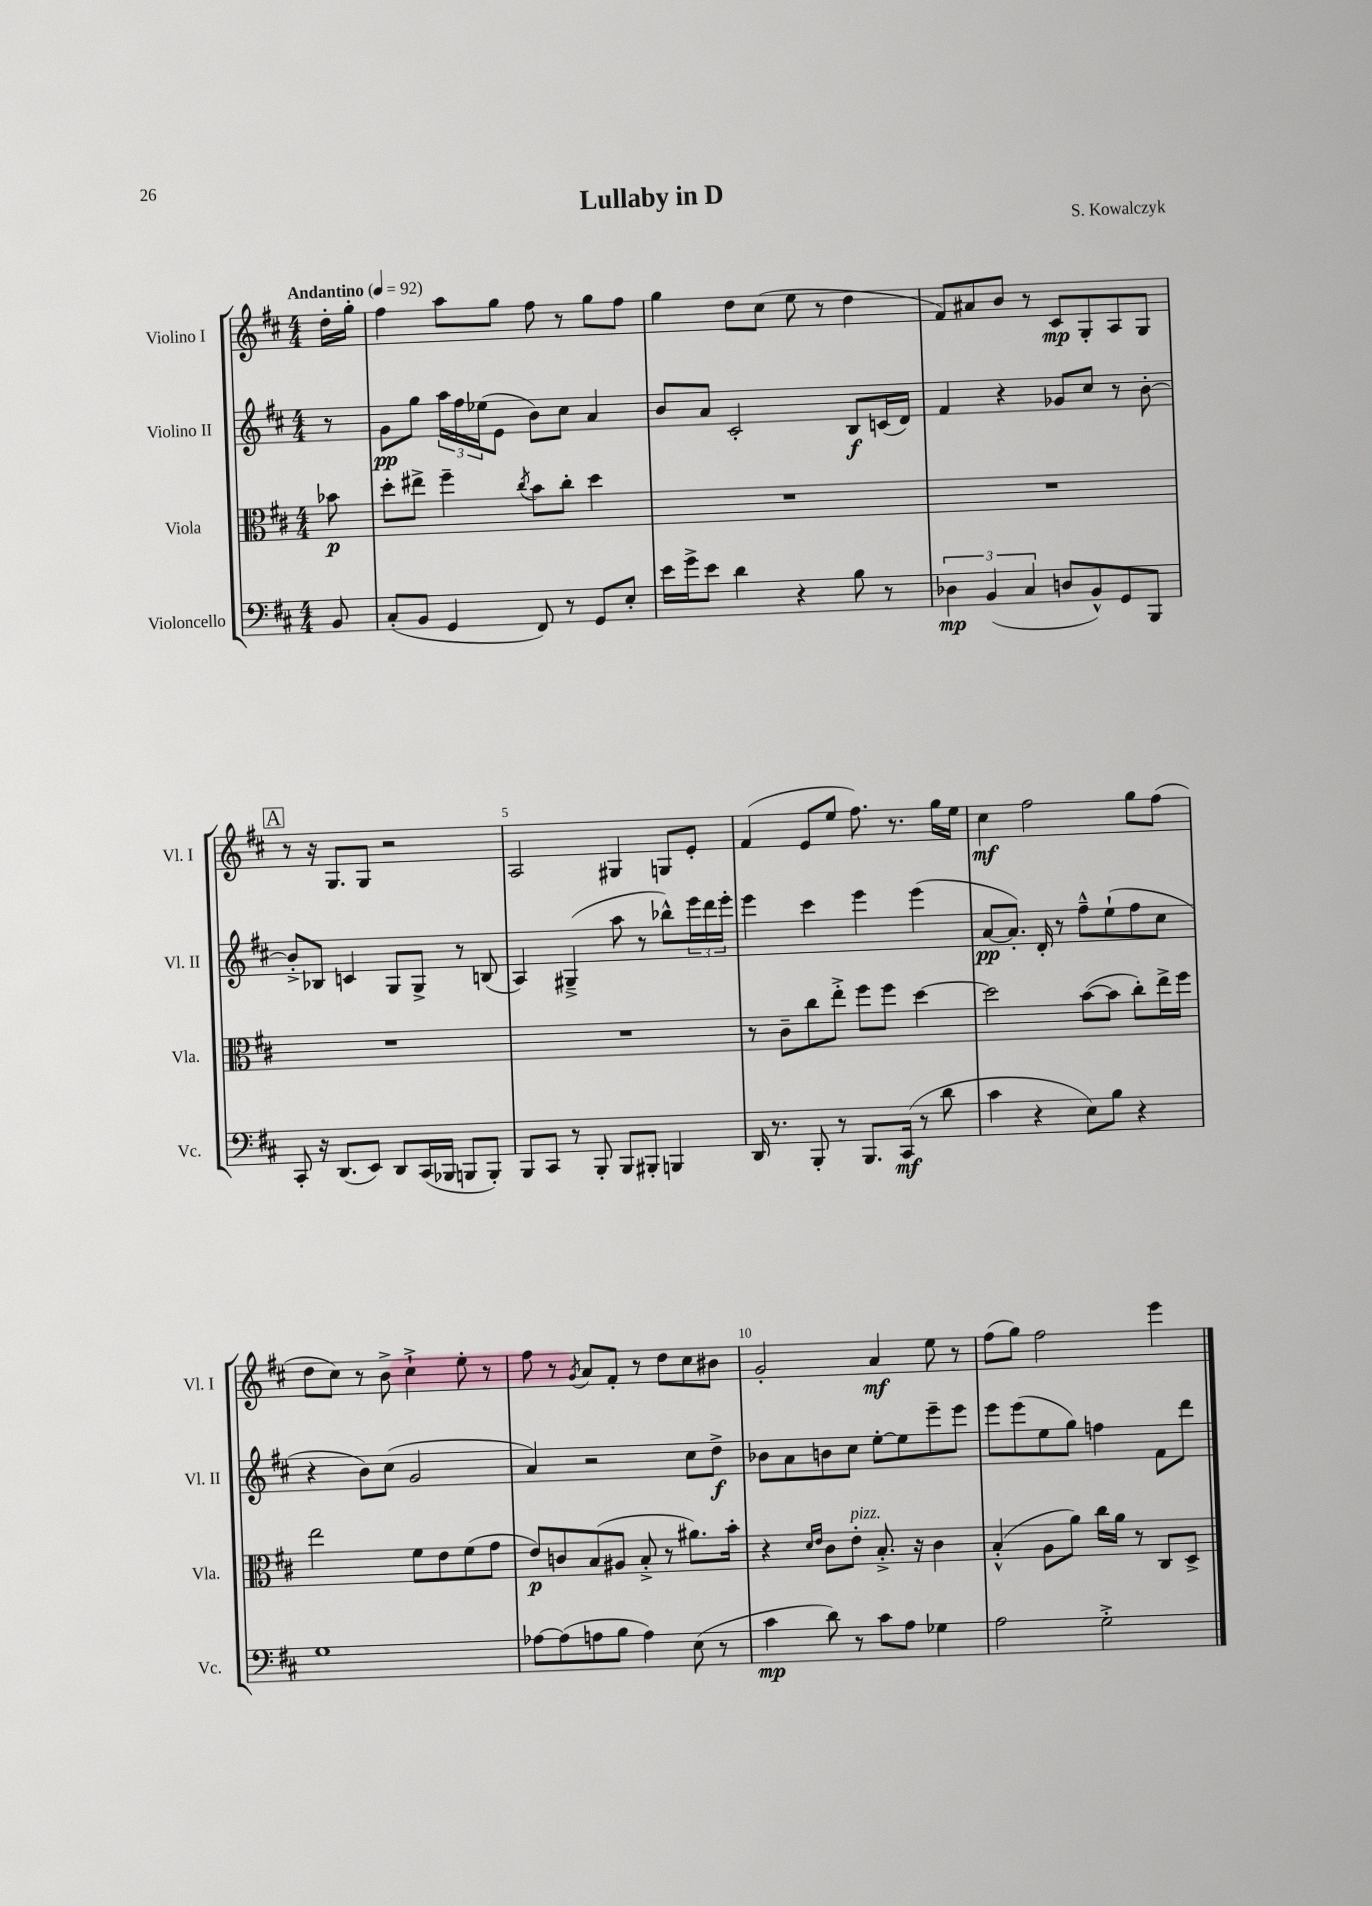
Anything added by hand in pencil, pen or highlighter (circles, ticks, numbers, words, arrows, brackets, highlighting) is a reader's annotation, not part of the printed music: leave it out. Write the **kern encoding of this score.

**kern	**kern	**kern	**kern
*staff4	*staff3	*staff2	*staff1
*clefF4	*clefC3	*clefG2	*clefG2
*k[f#c#]	*k[f#c#]	*k[f#c#]	*k[f#c#]
*M4/4	*M4/4	*M4/4	*M4/4
*MM92	*MM92	*MM92	*MM92
8BB	8b-	8r	16dd'
.	.	.	16gg'
=	=	=	=
(8C#'	8dd'	8g	4ff#
8BB	8ee#^	8gg	.
4GG	4ff#~	24aa	8aa
.	.	24ff#	.
.	.	(24ee-	.
.	.	8e	8gg
.	8qcc#	.	.
8FF#)	8b	8b)	8ff#
8r	8cc#'	8cc#	8r
8GG	4dd	4a	8gg
8E'	.	.	8ff#
=	=	=	=
16e	1r	8b	4gg
16g^	.	.	.
8e	.	8a	.
4d	.	2c#'	8dd
.	.	.	(8cc#
4r	.	.	8ee
.	.	.	8r
8B	.	8B	4dd
8r	.	(16c	.
.	.	16d)	.
=	=	=	=
6D-	1r	4f#	8f#)
.	.	.	8a#
(6BB	.	.	.
.	.	4r	8b
6C#	.	.	.
.	.	.	8r
8D	.	8g-	8c#
8BB^^)	.	8cc#	8G'
8GG	.	8r	8A
8BBB	.	[8b'	8G
=	=	=	=
8CC#'	1r	8b'^]	8r
16r	.	8B-	16r
(8.DD	.	.	8.G
.	.	4c	.
8EE)	.	.	8G
8DD	.	8G	2r
(16CC#	.	8G^	.
16BBB-	.	.	.
8BBB	.	8r	.
8BBB')	.	(8B	.
=	=	=	=
8BBB	1r	4A)	2A
8CC#	.	.	.
8r	.	(4G#~^	.
8BBB'	.	.	.
8BBB	.	8aa	4G#
8BBB#'	.	8r	.
4BBB	.	8bb-^^)	8G
.	.	24eee	8e'
.	.	24ddd	.
.	.	24eee'	.
=	=	=	=
16DD	8r	4eee	(4f#
8.r	.	.	.
.	8c#~	.	.
8BBB'	8cc#	4ccc#	8e
8r	8ee'^	.	8ee
8.BBB	8ff#	4eee	8.ff#)
.	8ff#	.	.
(16CC#	.	.	8.r
8r	[4dd	(4eee	.
8d	.	.	16gg
.	.	.	16ee
=	=	=	=
4c#	2dd]	[8a	4cc#
.	.	8.a'])	.
4r	.	.	2ff#
.	.	16d'	.
.	.	8r	.
8E)	([8b	8ff#~^^	.
8B	8b]	(8ee`	.
4r	8cc#')	8ff#	8gg
.	16ee^	8cc#	(8ff#
.	16ff#	.	.
=	=	=	=
1G	2ee	4r	8dd
.	.	.	8cc#)
.	.	8b)	8r
.	.	(8cc#	8b^
.	8f#	2g	4cc#`^
.	8e	.	.
.	(8f#	.	8ee'
.	8g	.	8r
=	=	=	=
[8A-	8e)	4a)	8ff#
(8A-]	8c	.	8r
.	.	.	8qg
8A	(8B	2r	8a
8B	8A#	.	8f#'
4A)	8B'^	.	8r
.	8r	.	8dd
(8E	8.a#)	8cc#	8cc#
8r	.	8dd^	8b#
.	16b'	.	.
=	=	=	=
4c#	4r	8b-	2g'
.	.	8a	.
.	16qqd	.	.
.	16qqe	.	.
8d)	8c#	8b	.
8r	8e'	8cc#	.
8c#	8.B'^	[8ee'	4a
8A	.	8ee]	.
.	16r	.	.
4G-	4c#	8eee~	8ee
.	.	8eee	8r
=	=	=	=
2A	(4B'^^	8eee	(8ff#
.	.	(8eee	8gg)
.	8A	8ee	2ff#
.	8a)	8gg)	.
2G'^	16cc#	4ff	.
.	16a	.	.
.	8r	.	.
.	8C#	8f#	4eee
.	8D^	8ddd	.
==	==	==	==
*-	*-	*-	*-
